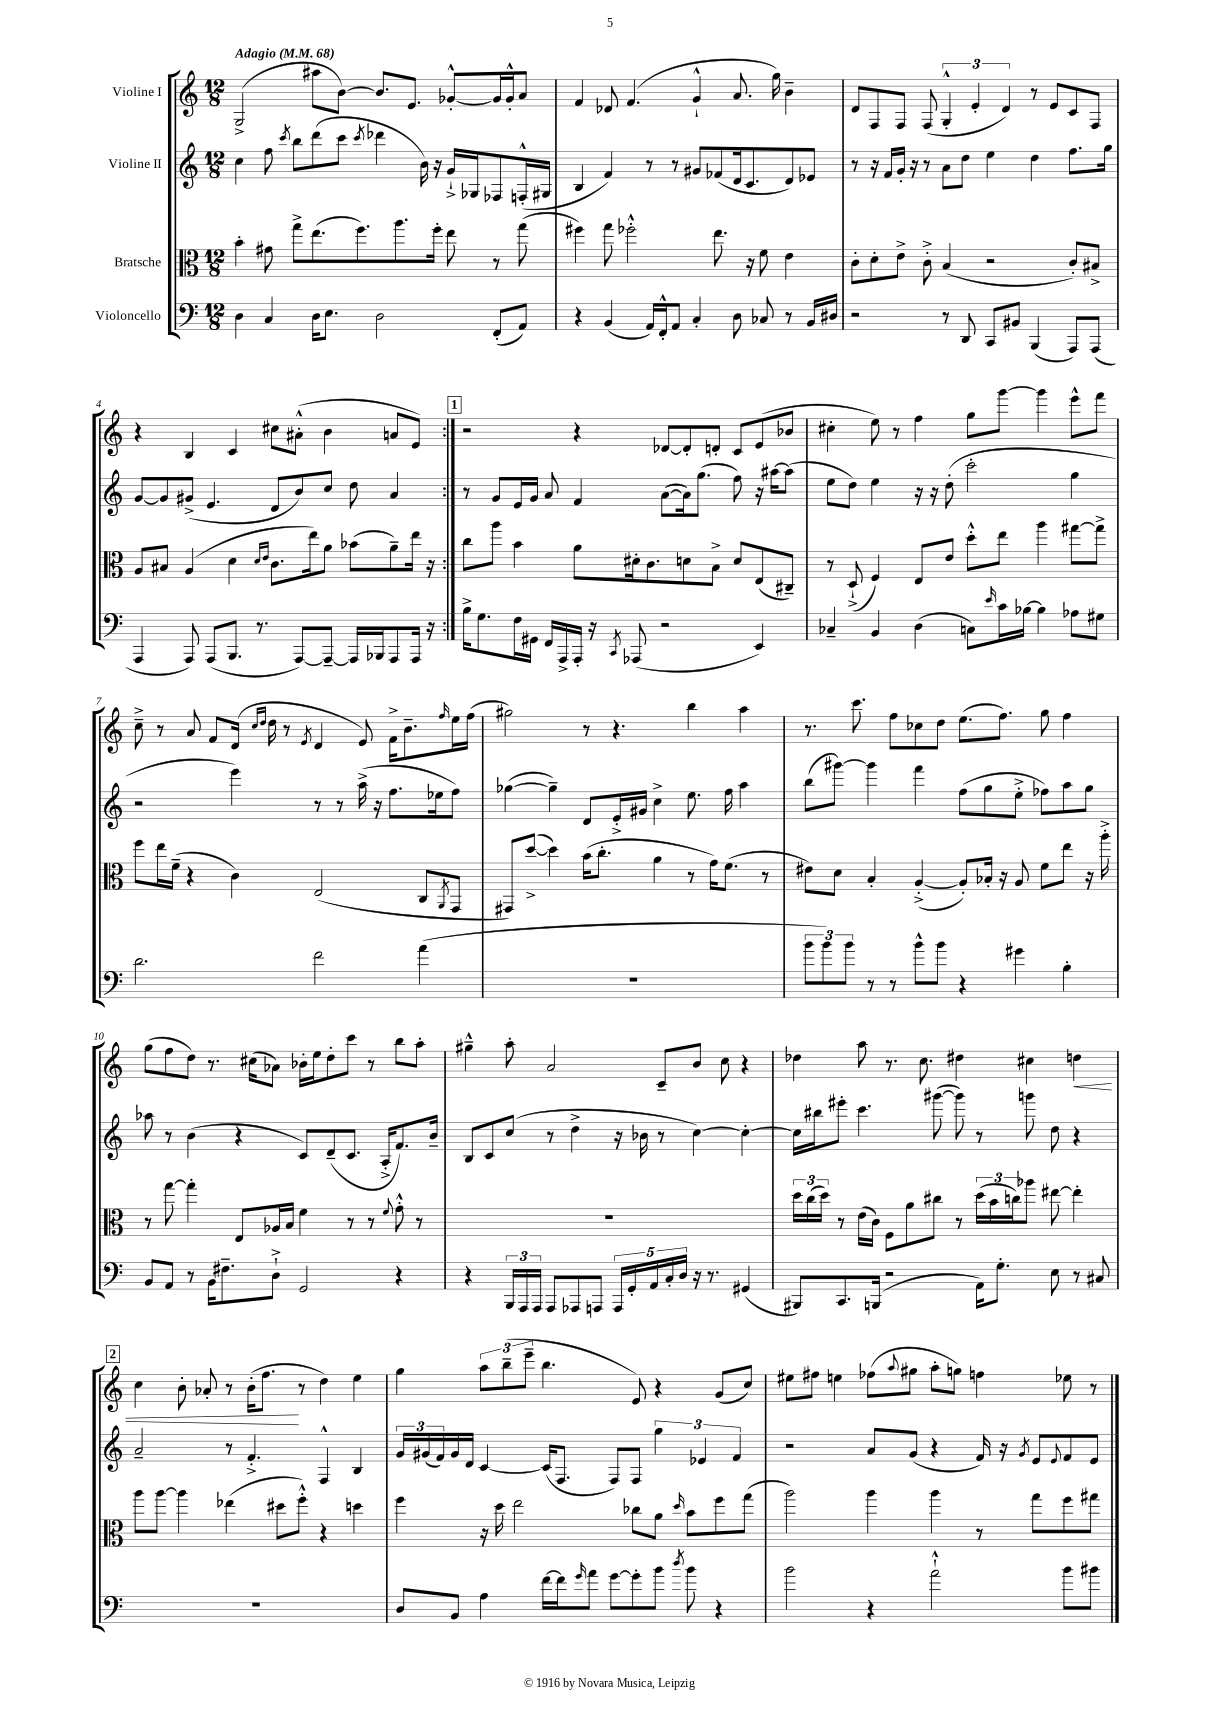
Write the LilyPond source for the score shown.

<<
\new StaffGroup <<
\new Staff = "s0" \with { instrumentName = "Violine I" } {
    \clef treble \key c \major \numericTimeSignature \time 12/8 \tempo "Adagio" 4 = 68
    \repeat volta 2 { g2->( ais''8 b'8~) b'8. e'8. ges'8~-.-^ ges'16 ges'16-.-^ a'8 |
    f'4 des'8 f'4.( g'4-!-^ a'8. g''16) b'4-- |
    d'8 f8 f8 f8( \tuplet 3/2 { g4-.-^ e'4-. d'4) } r8 e'8 c'8 f8 |
    r4 b4 c'4 cis''8 ais'8-.-^( b'4 a'8 e'8) | }
    \mark \markup { \box "1" } r2 r4 des'8~ des'8-. d'8-. c'8 e'8( bes'8 |
    cis''4-. e''8) r8 f''4 g''8 g'''8~ g'''4 e'''8-^ f'''8 |
    c''8---> r8 a'8 f'8 d'16( \grace { c''16 d''16 } d''16 r8 \acciaccatura { e'8 } d'4 e'8) f'16-> b'8.-- \grace { f''16 } e''16 f''16( |
    gis''2) r8 r4. b''4 a''4 |
    r8. c'''8. f''8 ces''8 d''8 e''8.( f''8.) g''8 f''4 |
    g''8( f''8 d''8) r8. cis''16( aes'8) bes'16-. e''16 d''8-. c'''8 r8 b''8 a''8-. |
    gis''4---^ a''8-. a'2 c'8-- b'8 c''8 r4 |
    des''4 a''8 r8. c''8. dis''4 cis''4 d''4\< |
    \mark \markup { \box "2" } c''4 b'8-. aes'8-. r8 b'16-.( f''8.\! r8 d''4) e''4 |
    g''4 \tuplet 3/2 { a''8 b''8--( e'''8-- } b''4. e'8) r4 g'8( c''8) |
    eis''8 fis''8 e''4 fes''8( \appoggiatura { a''8 } gis''8 a''8-. g''8) f''4 ees''8 r8 \bar "|." |
}
\new Staff = "s1" \with { instrumentName = "Violine II" } {
    \clef treble \key c \major \numericTimeSignature \time 12/8
    \repeat volta 2 { c''4 f''8 \acciaccatura { c'''8 } b''8 d'''8( c'''8 \acciaccatura { c'''8 } des'''4 b'16) r16 g'16-!-> ges16 fes8 f16-.-^( gis16 |
    b4 f'4) r8 r8 gis'8 fes'8( d'16 c'8. d'8) ees'8 |
    r8 r16 f'16 g'16-. r16 r8 a'8 d''8 e''4 d''4 f''8. g''16 |
    g'8~ g'8 gis'8->( e'4. d'8 b'8) c''8 d''8 a'4 | }
    \mark \markup { \box "1" } r8 g'8 e'16 g'16 a'8 f'4 a'8~( a'16) g''8.( f''8) r16 ais''16~ ais''8( |
    e''8 d''8) e''4 r16 r16 d''8-.( c'''2-. g''4 |
    r2 e'''4) r8 r8 a''16->( r16 f''8. ees''16 f''8) |
    ges''4~( ges''4--) d'8 e'16-.-> gis'16 c''4-> e''8. f''16 a''4 |
    b''8( gis'''8~) gis'''4 f'''4 f''8( g''8 e''8-.-> fes''8) a''8 g''8 |
    aes''8 r8 b'4( r4 c'8) d'8--( c'8. a16-.-> f'8.) b'16-- |
    b8 c'8 c''8( r8 d''4-> r16 bes'16 r8 c''4~) c''4~-. |
    c''16 bis''16 eis'''8-. c'''4. gis'''8~( gis'''8) r8 g'''8 d''8 r4 |
    \mark \markup { \box "2" } a'2-- r8 f'4.-.-> f4-^ b4 |
    \tuplet 3/2 { g'16 gis'16( f'16) } gis'16 d'16 c'4~ c'16( f8. f8) f8 \tuplet 3/2 { g''4 ees'4 f'4 } |
    r2 a'8 g'8( r4 f'16) r16 \acciaccatura { g'8 } e'8 \appoggiatura { e'8 } f'8 e'8 \bar "|." |
}
\new Staff = "s2" \with { instrumentName = "Bratsche" } {
    \clef alto \key c \major \numericTimeSignature \time 12/8
    \repeat volta 2 { b'4-. gis'8 g''8-> e''8.( f''8.) a''8. f''16-. e''8 r8 g''8( |
    fis''4) g''8 fes''2-.-^ e''8. r16 f'8 e'4 |
    c'8-. d'8-. e'8-> c'8-.-> b4( r2 c'8-.) bis8-> |
    a8 bis8 a4( d'4 \grace { d'16 e'16 } c'8. e''16) a'8 bes'8( a'8--) e''16 r16 | }
    \mark \markup { \box "1" } c''8 a''8 b'4 a'8 dis'16-. c'8. d'8 b8-> d'8 e8( cis8--) |
    r8 d8-!->( f4) e8 e'8 d''8-.-^ e''8 a''4 gis''8~ gis''8-> |
    f''8 e''16 f'16--( r4 c'4) e2( c8 \acciaccatura { a,8 } g,8 |
    gis,8) d''8~->( d''4) b'16( c''8.-. a'4 r8 g'16) f'8.( r8 |
    eis'8) d'8 b4-. a4~-.->( a8-.) bes16-. r16 a8 f'8 e''8 r16 a''16-.-> |
    r8 g''8~ g''4-. e8 aes16 b16 f'4 r8 r8 \appoggiatura { f'8 } g'8-.-^ r8 |
    R1. |
    \tuplet 3/2 { d''16 c''16( d''16) } r8 e'16( c'16) f8 a'8 cis''8 r8 \tuplet 3/2 { d''16( b'16 c''16) } aes''8 eis''8~ eis''4-. |
    \mark \markup { \box "2" } a''8 a''8~ a''4 ees''4( dis''8 f''8-.-^) r4 d''4 |
    f''4 r16 d''16 e''2 ces''8 a'8 \grace { d''16 } b'8 f''8 g''8( |
    a''2) a''4 a''4 r8 g''8 f''8 gis''8 \bar "|." |
}
\new Staff = "s3" \with { instrumentName = "Violoncello" } {
    \clef bass \key c \major \numericTimeSignature \time 12/8
    \repeat volta 2 { d4 c4 d16 e8. d2 f,8-.( a,8) |
    r4 b,4( a,16) f,16-.-^ a,8 c4-. d8 ces8 r8 b,16 dis16 |
    r2 r8 d,8 c,8 bis,8 b,,4( a,,8) a,,8( |
    a,,4 a,,8) a,,8( b,,8. r8. a,,8~) a,,8~-- a,,16 bes,,16 a,,8 a,,16 r16 | }
    \mark \markup { \box "1" } b16-> g8. f16 gis,16 f,16 a,,16-> a,,16-. r16 \acciaccatura { c,8 } aes,,8( r2 e,4) |
    ces4-- b,4 d4( c8) \grace { e'16 } c'16 bes16~ bes4 aes8 gis8 |
    d'2. f'2 a'4( |
    R1. |
    \tuplet 3/2 { b'8 b'8) b'8 } r8 r8 b'8-^ b'8 r4 gis'4 b4-. |
    b,8 a,8 r8 b,16 fis8.-- d8-!-> g,2 r4 |
    r4 \tuplet 3/2 { b,,16 a,,16 a,,16 } a,,8 aes,,8 a,,8 \tuplet 5/4 { a,,16 g,16-. a,16 c16-. d16 } r16 r8. gis,4( |
    bis,,8) c,8. b,,16( r2 a,16) g8.-. e8 r8 cis8 |
    \mark \markup { \box "2" } R1. |
    d8 b,8 a4 f'16~ f'16 \grace { g'16 } a'8 g'8~ g'8-. b'8 \acciaccatura { d''8 } b'8 r4 |
    b'2 r4 a'2-!-^ b'8 bis'8 \bar "|." |
}
>>
>>
